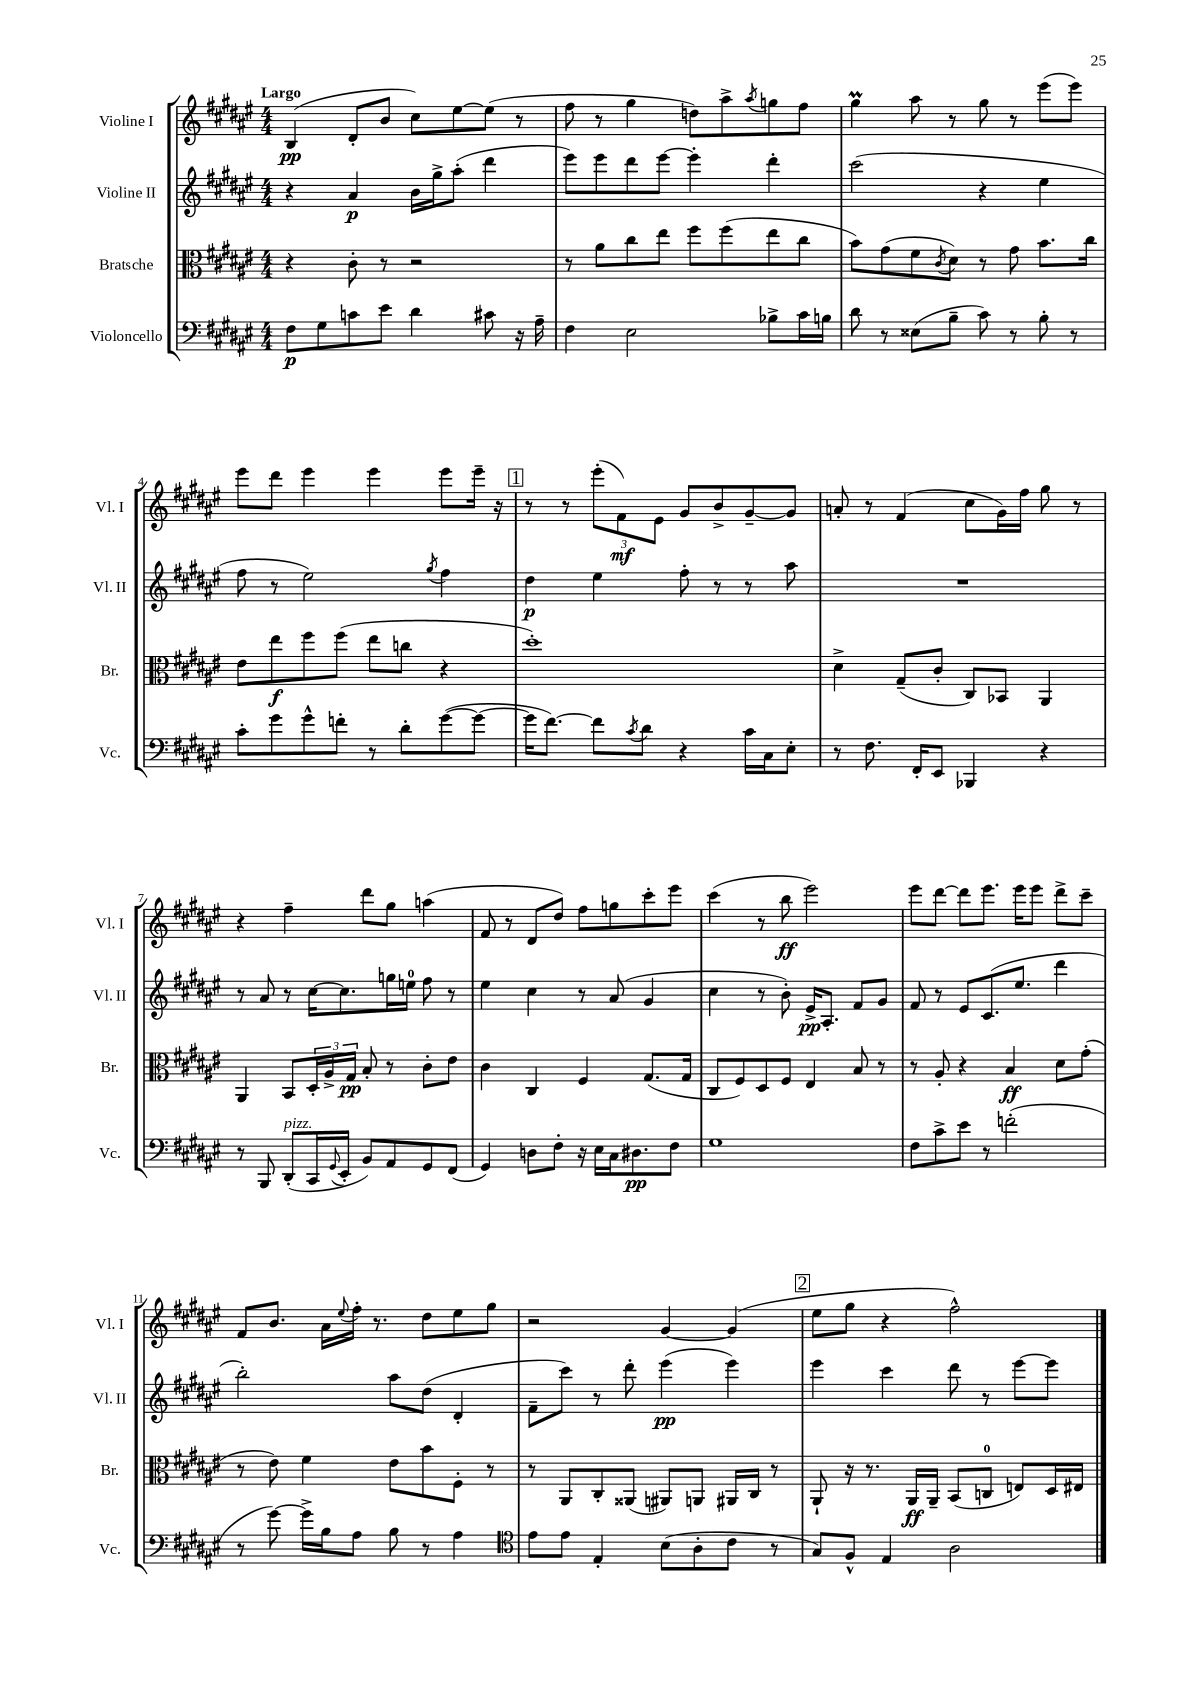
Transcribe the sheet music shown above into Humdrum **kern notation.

**kern	**kern	**kern	**kern
*staff4	*staff3	*staff2	*staff1
*clefF4	*clefC3	*clefG2	*clefG2
*k[f#c#g#d#a#e#]	*k[f#c#g#d#a#e#]	*k[f#c#g#d#a#e#]	*k[f#c#g#d#a#e#]
*M4/4	*M4/4	*M4/4	*M4/4
8F#\L	4r	4r	(4B/
8G#\	.	.	.
8c\	8c#'\	4a#/	8d#'/L
8e#\J	8r	.	8b/J
4d#\	2r	16b\LL	8cc#\L)
.	.	16gg#^\J	.
.	.	(8aa#'\J	[8ee#\
8c#\	.	4ddd#\	(8ee#\]J
16r	.	.	8r
16A#~\	.	.	.
=	=	=	=
4F#\	8r	8eee#\L)	8ff#\
.	8a#\L	8eee#\	8r
2E#\	8cc#\	8ddd#\	4gg#\
.	8ee#\J	[8eee#\J	.
.	8ff#\L	4eee#'\]	8dd\L)
.	(8ff#\	.	8aa#^\
.	.	.	8qaa#/
8B-^\L	8ee#\	4ddd#'\	8gg\
16c#\L	8cc#\J	.	8ff#\J
16B\JJ	.	.	.
=	=	=	=
8d#\	8b\L)	(2ccc#\	4gg#\
8r	(8g#\	.	.
(8E##\L	8f#\	.	8aa#\
.	8qc#/	.	.
8B~\J	8d#\J)	.	8r
8c#\)	8r	4r	8gg#\
8r	8g#\	.	8r
8B'\	8.b\L	4ee#\	(8eee#\L
8r	.	.	8eee#\J)
.	16cc#\Jk	.	.
=	=	=	=
8c#'\L	8e#\L	8ff#\	8eee#\L
8g#\	8ee#\	8r	8ddd#\J
8g#^^\	8ff#\	2ee#\)	4eee#\
8f'\J	(8ff#\J	.	.
8r	8ee#\L	.	4eee#\
8d#'\L	8cc\J	.	.
.	.	8qgg#/	.
([8g#\	4r	4ff#\	8eee#\L
8g#\_J	.	.	16eee#~\Jk
.	.	.	16r
=	=	=	=
16g#\]LK	1dd#')	4dd#\	8r
[8.f#\J)	.	.	.
.	.	.	8r
8f#\]L	.	4ee#\	(12eee#'\L
.	.	.	12f#\)
8qc#/	.	.	.
8d#\J	.	.	.
.	.	.	12e#\J
4r	.	8ff#'\	8g#/L
.	.	8r	8b^/
16c#\LL	.	8r	[8g#~/
16C#\J	.	.	.
8E#'\J	.	8aa#\	8g#/]J
=	=	=	=
8r	4d#^\	1r	8a'/
8.F#\	.	.	8r
.	(8G#~/L	.	(4f#/
16FF#'/LK	.	.	.
8EE#/J	8c#'/J	.	.
4BBB-/	8C#/L)	.	8cc#\L
.	8BB-/J	.	16g#\L)
.	.	.	16ff#\JJ
4r	4AA#/	.	8gg#\
.	.	.	8r
=	=	=	=
8r	4AA#/	8r	4r
8BBB/	.	8a#/	.
(8DD#'/L	8BB/L	8r	4ff#~\
16CC#/L	24D#'/L	[16cc#\LK	.
.	24A#^/	.	.
8qqGG#/	.	.	.
16EE#'/JJ	.	8.cc#\]	.
.	24G#/JJ	.	.
8BB/L)	8B'/	.	8ddd#\L
8AA#/	8r	16gg\L	8gg#\J
.	.	16ee\JJ	.
8GG#/	8c#'\L	8ff#\	(4aa\
(8FF#/J	8e#\J	8r	.
=	=	=	=
4GG#/)	4c#\	4ee#\	8f#/
.	.	.	8r
8D\L	4C#/	4cc#\	8d#/L
8F#'\J	.	.	8dd#/J)
16r	4F#/	8r	8ff#\L
16E#\LL	.	.	.
16C#\J	.	(8a#/	8gg\
8.D#\	.	.	.
.	(8.G#/L	4g#/	8ccc#'\
8F#\J	.	.	8eee#\J
.	16G#/Jk	.	.
=	=	=	=
1G#	8C#/L	4cc#\	(4ccc#\
.	8F#/)	.	.
.	8D#/	8r	8r
.	8F#/J	8b'\)	8bb\
.	4E#/	16e#^/LK	2eee#\)
.	.	8.A#'/J	.
.	8B/	8f#/L	.
.	8r	8g#/J	.
=	=	=	=
8F#\L	8r	8f#/	8eee#\L
8c#^\	8A#'/	8r	[8ddd#\J
8e#\J	4r	8e#/L	8ddd#\]L
8r	.	(8.c#/	8.eee#\J
(2f'\	4B/	.	.
.	.	8.ee#/J	16eee#\LK
.	.	.	8eee#\J
.	8d#\L	4ddd#\	8ddd#^\L
.	(8g#'\J	.	8ccc#~\J
=	=	=	=
8r	8r	2bb'\)	8f#/L
[8g#\)	8e#\)	.	8.b/J
16g#^\]LL	4f#\	.	.
16B\J	.	.	16a#\LL
.	.	.	8qqee#/
8A#\J	.	.	16ff#'\JJ
.	.	.	8.r
8B\	8e#\L	8aa#\L	.
8r	8b\	(8dd#\J	8dd#\L
4A#\	8F#'\J	4d#'/	8ee#\
.	8r	.	8gg#\J
=	=	=	=
*clefC4	*	*	*
8e#\L	8r	8f#~\L	2r
8e#\J	8AA#/L	8ccc#\J)	.
4E#'/	8C#'/	8r	.
.	(8AA##/J	8ddd#'\	.
(8B\L	8AA#/L)	(4eee#\	[4g#/
8A#'\	8AA/J	.	.
8c#\J	16AA#/LL	4eee#\)	(4g#/]
.	16C#/JJ	.	.
8r	8r	.	.
=	=	=	=
8G#/L)	8AA#`/	4eee#\	8ee#\L
8F#^^/J	16r	.	8gg#\J
.	8.r	.	.
4E#/	.	4ccc#\	4r
.	16AA#/LL	.	.
.	16AA#~/JJ	.	.
2A#\	(8BB/L	8ddd#\	2ff#^^\)
.	8C/J	8r	.
.	8E/L)	[8eee#\L	.
.	16D#/L	8eee#\]J	.
.	16E#/JJ	.	.
==	==	==	==
*-	*-	*-	*-
